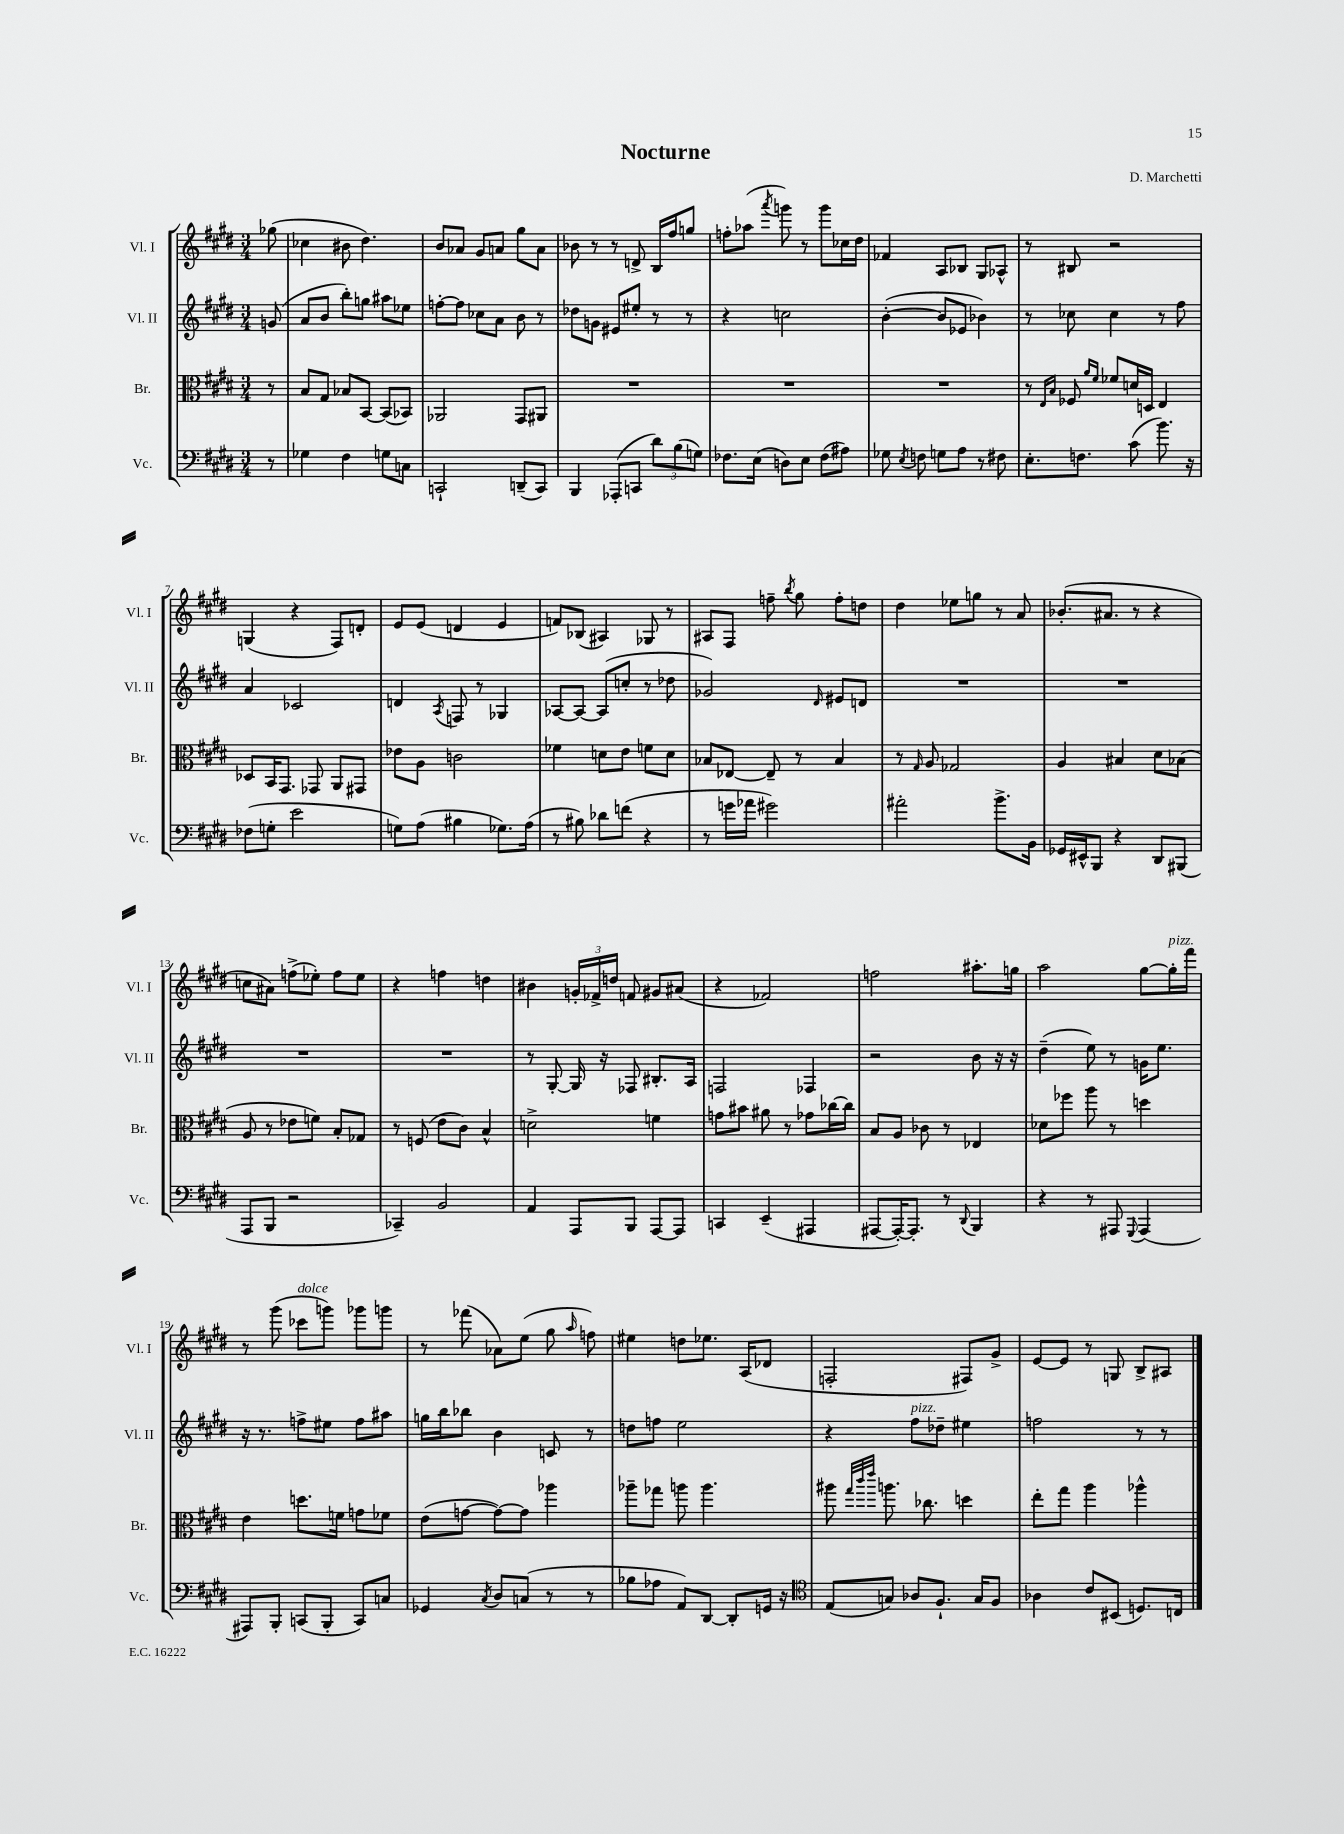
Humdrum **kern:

**kern	**kern	**kern	**kern
*staff4	*staff3	*staff2	*staff1
*clefF4	*clefC3	*clefG2	*clefG2
*k[f#c#g#d#]	*k[f#c#g#d#]	*k[f#c#g#d#]	*k[f#c#g#d#]
*M3/4	*M3/4	*M3/4	*M3/4
8r	8r	(8g/	(8gg-\
=	=	=	=
4G-\	8B/L	8a/L	4cc-\
.	8G#/J	8b/J	.
4F#\	8B-/L	8bb'\L)	8b#\
.	[8BB/J	8gg\J	4.dd#\)
8G\L	(8BB/]L	8aa#\L	.
8C\J	8BB-/J)	8ee-\J	.
=	=	=	=
2CC`/	2AA-/	[8ff'\L	8b/L
.	.	8ff\]J	8a-/J
.	.	8cc-\L	8g#/L
.	.	8a\J	8a/J
(8DD~/L	8GG#/L	8b\	8gg#\L
8CC/J)	8AA#/J	8r	8a\J
=	=	=	=
4BBB/	2.r	8dd-\L	8b-\
.	.	8g\J	8r
(8AAA-'/L	.	8e#/L	8r
8CC/J	.	8ee#'/J	8d^/
12d#\L)	.	8r	16B/LL
.	.	.	16ff#/J
(12B\	.	.	.
.	.	8r	8gg/J
12G\J)	.	.	.
=	=	=	=
8.F-\L	2.r	4r	8ff'\L
.	.	.	(8aa-\J
(16E\Jk	.	.	.
.	.	.	8qaaa/
8D\L)	.	2cc\	8ggg\)
8E\J	.	.	8r
(8F-\L	.	.	8ggg\L
8A#\J)	.	.	16cc-\L
.	.	.	16dd#\JJ
=	=	=	=
8G-\	2.r	([4b'\	4f-/
8qE/	.	.	.
8F\	.	.	.
8G\L	.	8b/]L	8A/L
8A\J	.	8e-/J	8B-/J
8r	.	4b-\)	8G#/L
8F#\	.	.	8A-^^/J
=	=	=	=
8.E'\L	8r	8r	8r
.	16qqE/LL	.	.
.	16qqB/JJ	.	.
.	8F-/	8cc-\	8B#/
8.F\J	.	.	.
.	16qqa/LL	.	.
.	16qqf#/JJ	.	.
.	8f-/L	4cc-\	2r
(8c#\	16d/L	.	.
.	16D/JJ	.	.
8.b\)	4E/	8r	.
.	.	8ff#\	.
16r	.	.	.
=	=	=	=
(8F-\L	8D-/L	4a/	(4G/
8G'\J	16BB/K	.	.
.	8.GG#/J	.	.
2e\	.	2c-/	4r
.	8GG-/	.	.
.	8AA/L	.	8F#/L)
.	8GG#/J	.	8d'/J
=	=	=	=
8G\L)	8e-\L	4d/	8e/L
(8A\J	8A\J	.	(8e/J
.	.	8qA/	.
4B#\	2c\	8F/	4d/
.	.	8r	.
8.G-\L)	.	4G-/	4e/
(16A\Jk	.	.	.
=	=	=	=
8r	4f-\	[8A-/L	8f/L)
8B#\)	.	8A-/_J	(8B-/J
8d-\L	8d\L	(8A-/]L	4A#/)
(8f\J	8e\J	8cc'/J	.
4r	8f\L	8r	8G-/
.	8d\J	8dd-\	8r
=	=	=	=
8r	8B-/L	2g-/)	8A#/L
16g\LL	[8E-/J	.	8F#/J
16a-\JJ	.	.	.
2g#\)	8E-~/]	.	8ff~\
.	.	.	8qbb/
.	8r	.	8gg#\
.	.	16qqd#/	.
.	4B-/	8e#/L	8ff'\L
.	.	8d/J	8dd\J
=	=	=	=
2a#'\	8r	2.r	4dd#\
.	16qqG#/	.	.
.	8A/	.	.
.	2G-/	.	8ee-\L
.	.	.	8gg\J
8.b^\L	.	.	8r
.	.	.	8a/
16BB\Jk	.	.	.
=	=	=	=
16GG-/LL	4A/	2.r	(8.b-'/L
16EE#^^/J	.	.	.
8BBB/J	.	.	.
.	.	.	8.a#/J
4r	4B#/	.	.
.	.	.	8r
8DD#/L	8d#\L	.	4r
(8BBB#/J	(8B-\J	.	.
=	=	=	=
8AAA/L	8A/	2.r	8cc\L
8BBB/J	8r	.	8a#\J)
2r	8e-\L	.	(8ff^\L
.	8f\J)	.	8ee-'\J)
.	8B'/L	.	8ff\L
.	8G-/J	.	8ee-\J
=	=	=	=
4CC-~/)	8r	2.r	4r
.	(8F/	.	.
2BB/	8e\L	.	4ff\
.	8c#\J)	.	.
.	4B^^/	.	4dd\
=	=	=	=
4AA/	2d^\	8r	4b#\
.	.	[8G#'/	.
8AAA/L	.	16G#/]	24g'/LL
.	.	.	24f-^/
.	.	16r	.
.	.	.	24dd/JJ
8BBB/J	.	8F-/	8f/
[8AAA/L	4f\	8.B#'/L	8g#/L
8AAA/]J	.	.	(8a#/J
.	.	16A/Jk	.
=	=	=	=
4CC/	8g\L	2F/	4r
.	8b#\J	.	.
(4EE~/	8a#\	.	2f-/)
.	8r	.	.
4AAA#/	8g-\L	4F-/	.
.	[16cc-\L	.	.
.	16cc-\]JJ	.	.
=	=	=	=
[8AAA#/L	8B/L	2r	2ff\
16AAA#'/_K)	8A/J	.	.
8.AAA#'/]J	.	.	.
.	8c-\	.	.
8r	8r	.	.
8qqDD#/	.	.	.
4BBB/	4E-/	8b\	8.aa#'\L
.	.	16r	.
.	.	16r	16gg\Jk
=	=	=	=
4r	8d-\L	(4dd#~\	2aa\
.	8ff-\J	.	.
8r	8aa\	8ee\)	.
8AAA#/	8r	8r	.
8qqGGG#/	.	.	.
(4AAA#/	4dd\	16g\LK	[8gg#\L
.	.	8.ee\J	.
.	.	.	16gg#'\]L
.	.	.	16fff#\JJ
=	=	=	=
8AAA#/L)	4e\	16r	8r
.	.	8.r	.
8BBB'/J	.	.	(8ggg#\
(8CC/L	8.dd\L	8ff^\L	8ccc-\L
8BBB'/J	.	8ee#\J	8ggg\J)
.	16f\Jk	.	.
8CC/L)	8g\L	8ff\L	8ggg-\L
8C/J	8f-\J	8aa#\J	8ggg\J
=	=	=	=
4GG-/	(8e\L	16gg\LL	8r
.	.	16bb\J	.
.	[8g\J	8bb-\J	(8fff-\
8qC#/	.	.	.
8D#/L	8g\_L)	4b\	8a-\L)
(8C/J	8g\]J	.	(8ee\J
8r	4aa-\	8c/	8gg#\
.	.	.	16qqaa/
8r	.	8r	8ff\)
=	=	=	=
8B-\L	8aa-~\L	8dd\L	4ee#\
8A-\J	8gg-\J	8ff\J	.
8AA/L)	8aa\	2ee\	8dd\L
[8DD#/J	4.aa\	.	8.ee-\J
8DD#'/]L	.	.	.
.	.	.	(16A/LK
16GG/Jk	.	.	8d-/J
16r	.	.	.
=	=	=	=
*clefC4	*	*	*
(8E/L	8aa#\	4r	2F'/
.	32qqgg#/LLL	.	.
.	32qqccc#/	.	.
.	32qqeee/JJJ	.	.
8G/J)	8.aa\	.	.
8A-/L	.	8ff#\L	.
.	8.cc-\	.	.
8.F#`/J	.	8dd-~\J	.
.	4dd\	4ee#\	8F#/L)
16G/LK	.	.	.
8F#/J	.	.	8g#^/J
=	=	=	=
4A-\	8ee'\L	2ff\	[8e/L
.	8gg#\J	.	8e/]J
8c#/L	4aa\	.	8r
(8BB#/J	.	.	8G/
8.D/L)	4aa-^^\	8r	8B^/L
.	.	8r	8A#/J
16C/Jk	.	.	.
==	==	==	==
*-	*-	*-	*-
